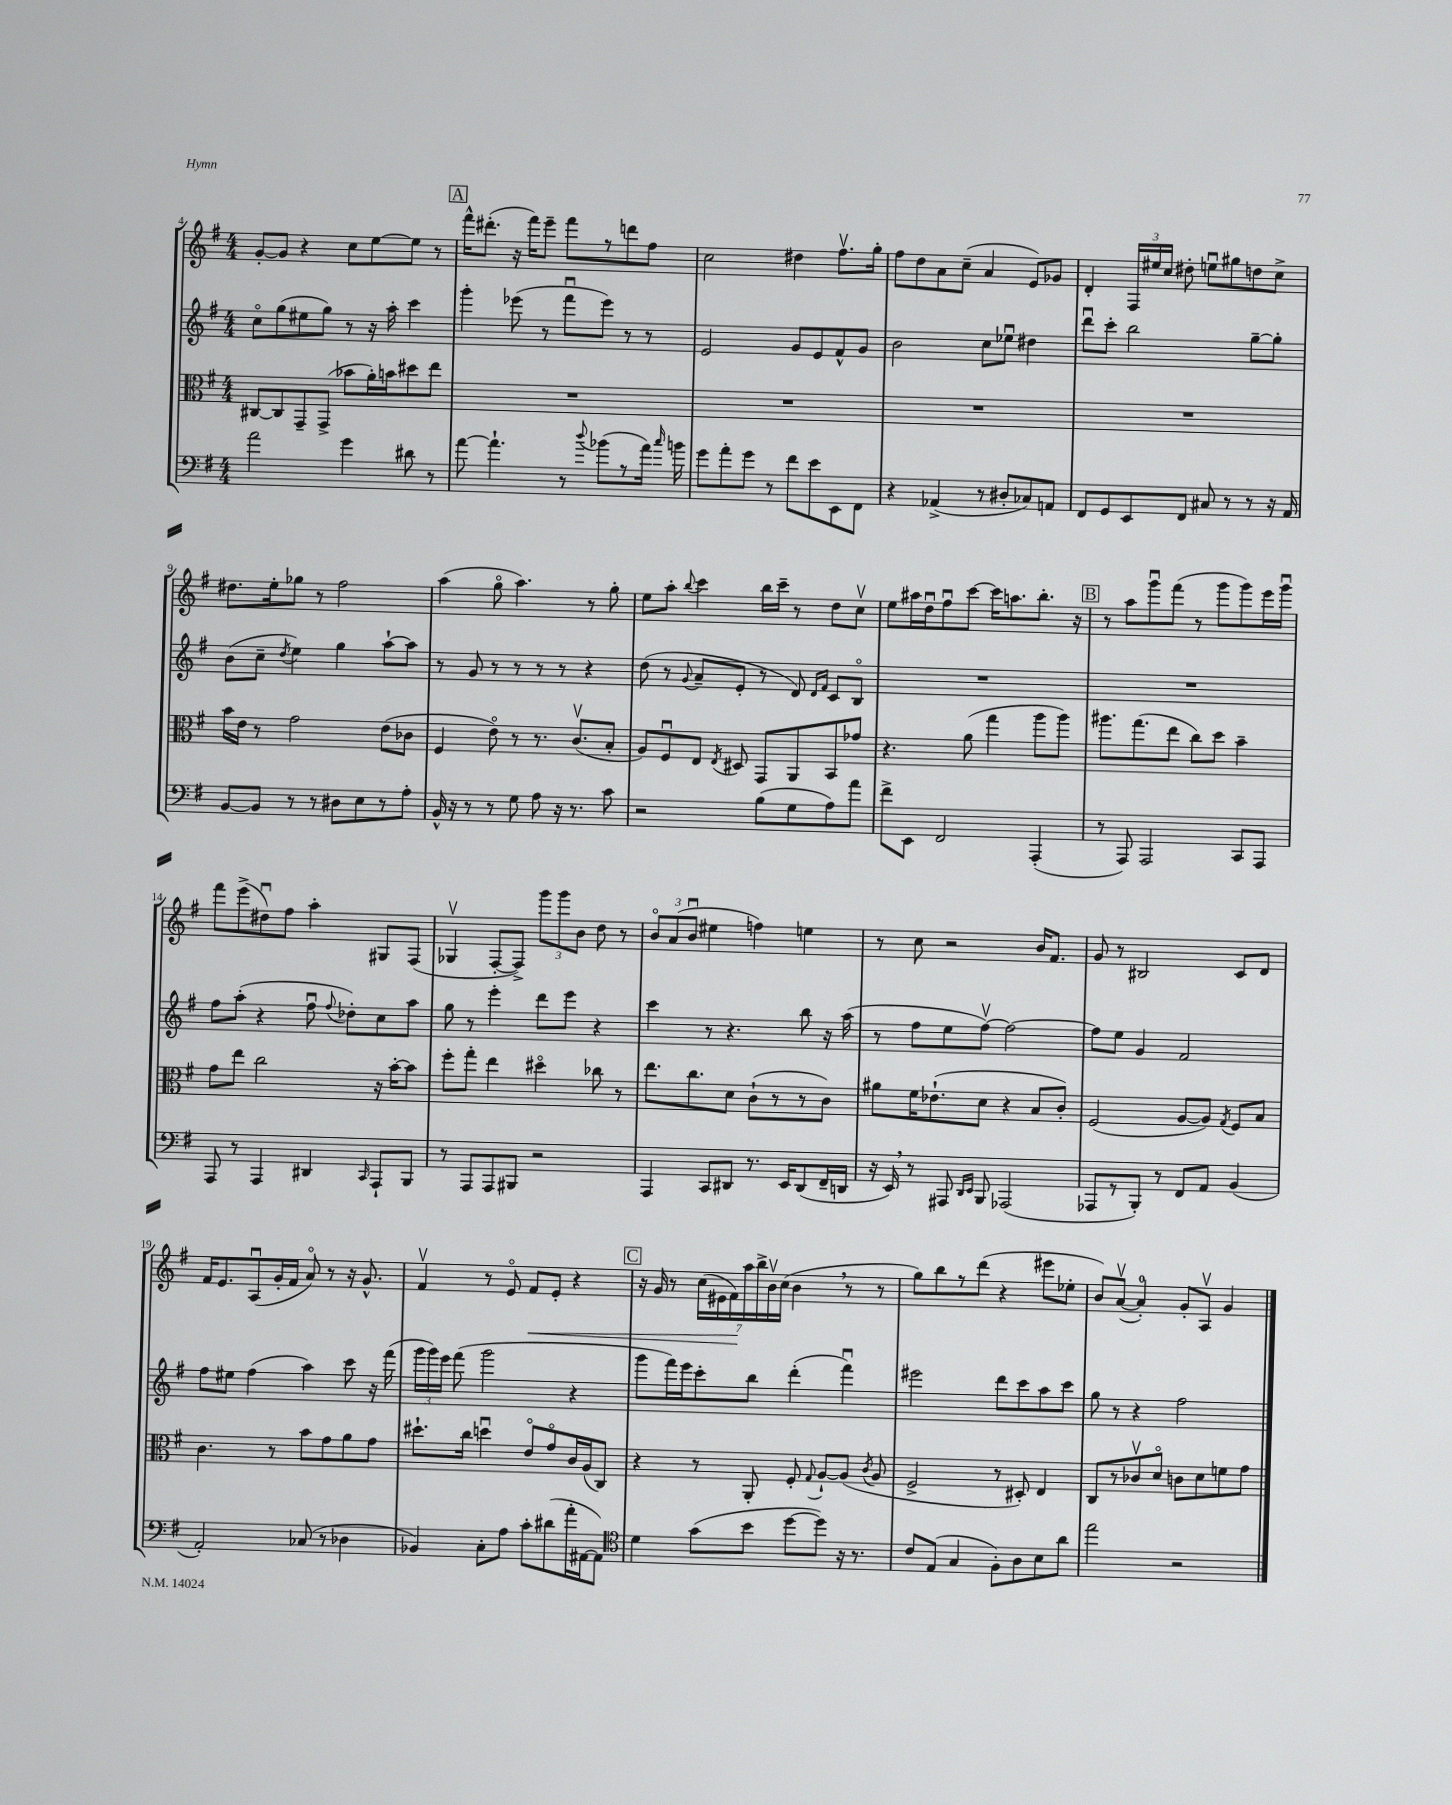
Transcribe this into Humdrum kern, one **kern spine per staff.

**kern	**kern	**kern	**kern
*staff4	*staff3	*staff2	*staff1
*clefF4	*clefC3	*clefG2	*clefG2
*k[f#]	*k[f#]	*k[f#]	*k[f#]
*M4/4	*M4/4	*M4/4	*M4/4
2a	[8C#	8cco	[8g'
.	8C#]	(8gg	8g]
.	8GG~	8ee#	4r
.	(8GG^	8gg)	.
4g	8b-	8r	8cc
.	16a')	16r	[8ee
.	16b	16aa'	.
8d#	8dd#	4ccc	8ee]
8r	8ee	.	8r
=	=	=	=
[8a	1r	4ggg'	16fff#^^
.	.	.	(8.ddd#'
4.a`]	.	.	.
.	.	(8eee-	16r
.	.	.	16fff#)
.	.	8r	8eee~
8r	.	8fff#u	8fff#
8qqdd	.	.	.
(8b-	.	8eee-)	8r
8r	.	8r	8ddd
16a)	.	8r	8ff#
16qqcc	.	.	.
16b	.	.	.
=	=	=	=
8g	1r	2e	2cc
8a'	.	.	.
8g	.	.	.
8r	.	.	.
8f#	.	8g	4dd#
8e	.	8e	.
8EE	.	8f#^^	8.ff#v
8FF#	.	8g	.
.	.	.	16gg'
=	=	=	=
4r	1r	2b	8ff#
.	.	.	8dd
(4AA-^	.	.	8a
.	.	.	(8cc~
8r	.	8cc	4a
8D#'	.	8ee-u	.
8C-)	.	4dd#	8e)
8AA	.	.	8g-
=	=	=	=
8FF#	1r	8dddu	4d'
8GG	.	8ccc'	.
8EE	.	2bb	24F#
.	.	.	24ee#
.	.	.	24cc
8FF#	.	.	8dd#'
8C#	.	.	8eeu
8r	.	.	8gg#
8r	.	[8gg~	8dd
16r	.	8gg']	8cc^
16AA	.	.	.
=	=	=	=
[8BB	16b	(8b	8.dd#
.	16e	.	.
8BB]	8r	8cc~	.
.	.	.	16ee'
.	.	8qdd	.
8r	2g	4ee)	8gg-
8r	.	.	8r
8D#	.	4gg	2ff#
8E	.	.	.
8r	(8e	[8aa`	.
8A'	8c-	8aa]	.
=	=	=	=
16BB^^	4F#	8r	(4aa
16r	.	.	.
8r	.	8g	.
8r	8eo)	8r	8ggo
8G	8r	8r	4.aa)
8A	8.r	8r	.
16r	.	8r	.
8.r	(8.cv	.	.
.	.	4r	8r
8c	8B'	.	8gg'
=	=	=	=
2r	8A)	(8dd	8ee
.	8F#u	8r	8aa'
.	.	8qqg	8qqbb
.	8E	8a~	4ccc
.	8qE	.	.
.	8D#	8e'	.
(8B	8GG	8r	16bb
.	.	.	16ccc~
8G	8AA	8d)	8r
.	.	16qqd	.
.	.	16qqf#	.
8A)	8BB	8c	8dd
8a	8g-	8Bo	8ccv
=	=	=	=
8f#^	4.r	1r	8ee
8EE	.	.	16aa#
.	.	.	16ddu
2FF#	.	.	8ff#u
.	(8a	.	[8ccc
.	4gg	.	16ccc]
.	.	.	8.aa
(4AAA'	8aa	.	8.bb'
.	8aa)	.	.
.	.	.	16r
=	=	=	=
8r	8.aa#	1r	8r
8AAA)	.	.	8aa
.	(8.gg	.	.
2AAA	.	.	8gggu
.	8ee	.	(8fff#
.	8cc)	.	8r
.	8dd	.	8ggg
8CC	4b~	.	8ggg)
8AAA	.	.	16eee
.	.	.	16gggu
=	=	=	=
8AAA	8g	8ff#	8fff#
8r	8ee	(8aa'	(8eee^
4AAA	2cc	4r	8dd#u)
.	.	.	8ff#
4DD#	.	8ff#u	4aa'
.	.	8qqff#	.
.	.	8dd-')	.
16qqCC	.	.	.
8AAA`	16r	8cc	8G#
.	[16b'	.	.
8BBB	8b]	8aa	(8F#
=	=	=	=
8r	8ff#'	8gg	4G-v
8AAA	8gg'	8r	.
8AAA	4ee	4eee'	[8F#'
8BBB#	.	.	8F#^])
2r	4dd#o	8ddd	12ggg
.	.	.	12ggg
.	.	8eee	.
.	.	.	12b
.	8cc-	4r	8dd
.	8r	.	8r
=	=	=	=
4AAA	8.ee	4ccc	12bo
.	.	.	(12a
.	.	.	12bu
.	8.cc	.	.
8CC	.	8r	4ee#
8DD#	8d	4.r	.
8.r	(8c`	.	4ff)
.	8r	.	.
16EE	.	.	.
(8DD#	8r	8bb	4ee
16FF#~	8c)	16r	.
16DD	.	(16aa	.
=	=	=	=
16r	8a#	8r	8r
16EE)	.	.	.
8r	16f#	8ff#	8cc
.	(8.e-`	.	.
8AAA#	.	8ee	2r
16qqDD	.	.	.
16qqEE	.	.	.
8BBB	8d	[8ff#v)	.
(2AAA-	4r	2ff#_	.
.	8B	.	16b
.	.	.	8.f#
.	8c')	.	.
=	=	=	=
8AAA-	(2F#	8ff#]	8g
8r	.	8ee	8r
8BBB')	.	4g	2B#
8r	.	.	.
8FF#	[8A	2f#	.
8AA	8A])	.	.
.	8qG	.	.
(4BB	8F#	.	8c
.	8B	.	8d
=	=	=	=
2AA')	4.c	8ff#	16f#
.	.	.	8.e
.	.	8ee#	.
.	.	(4ff#	(8Au
.	8r	.	16g'
.	.	.	16f#
(8C-	8b	4aa)	8ao)
8r	8g	.	8r
4D-	8a	8ccc	16r
.	.	.	8.g^^
.	8g	16r	.
.	.	(16fff#	.
=	=	=	=
4BB-)	8.dd#`	24ggg	4f#v
.	.	24ggg)	.
.	.	24eee	.
.	.	(8fff#	.
.	16cc	.	.
8C'	4ddu	2ggg	8r
8A	.	.	8eo
8c'	8eo	.	8f#
(8d#	8go	.	8e'
16a'	16c	4r	4r
[16AA#	(16A	.	.
8AA#])	8C)	.	.
=	=	=	=
*clefC4	*	*	*
4d	4r	8ggg	16r
.	.	.	16g
.	.	16fff#)	8r
.	.	16eee	.
(8g	8r	8ccc'	(28cc
.	.	.	28e#
.	.	.	28f#)
.	.	.	28aa
8b	8AA'	8bb	.
.	.	.	28bb^
.	.	.	28bv
.	.	.	(28cc
[8dd	8F#'	(4ddd'	4b
.	8qqG	.	.
8dd])	[8A`	.	.
16r	(8A]	4fff#u)	8r
8.r	.	.	.
.	8qc	.	.
.	8A	.	8r
=	=	=	=
8c	2F#^	2eee#	8gg)
(8E	.	.	8bb
4G	.	.	8r
.	.	.	(8ddd
8F#')	8r	8ddd	4r
8A	8D#')	8ccc	.
8B	4E	8aa	8eee#
8a	.	8ccc	8ee-'
=	=	=	=
2ee	8C	8gg	8b)
.	8r	8r	([8av
.	8c-v	4r	4a'])
.	8do	.	.
2r	8c	2ff#	8g'
.	8d	.	8Av
.	8f	.	4g
.	8g	.	.
==	==	==	==
*-	*-	*-	*-
